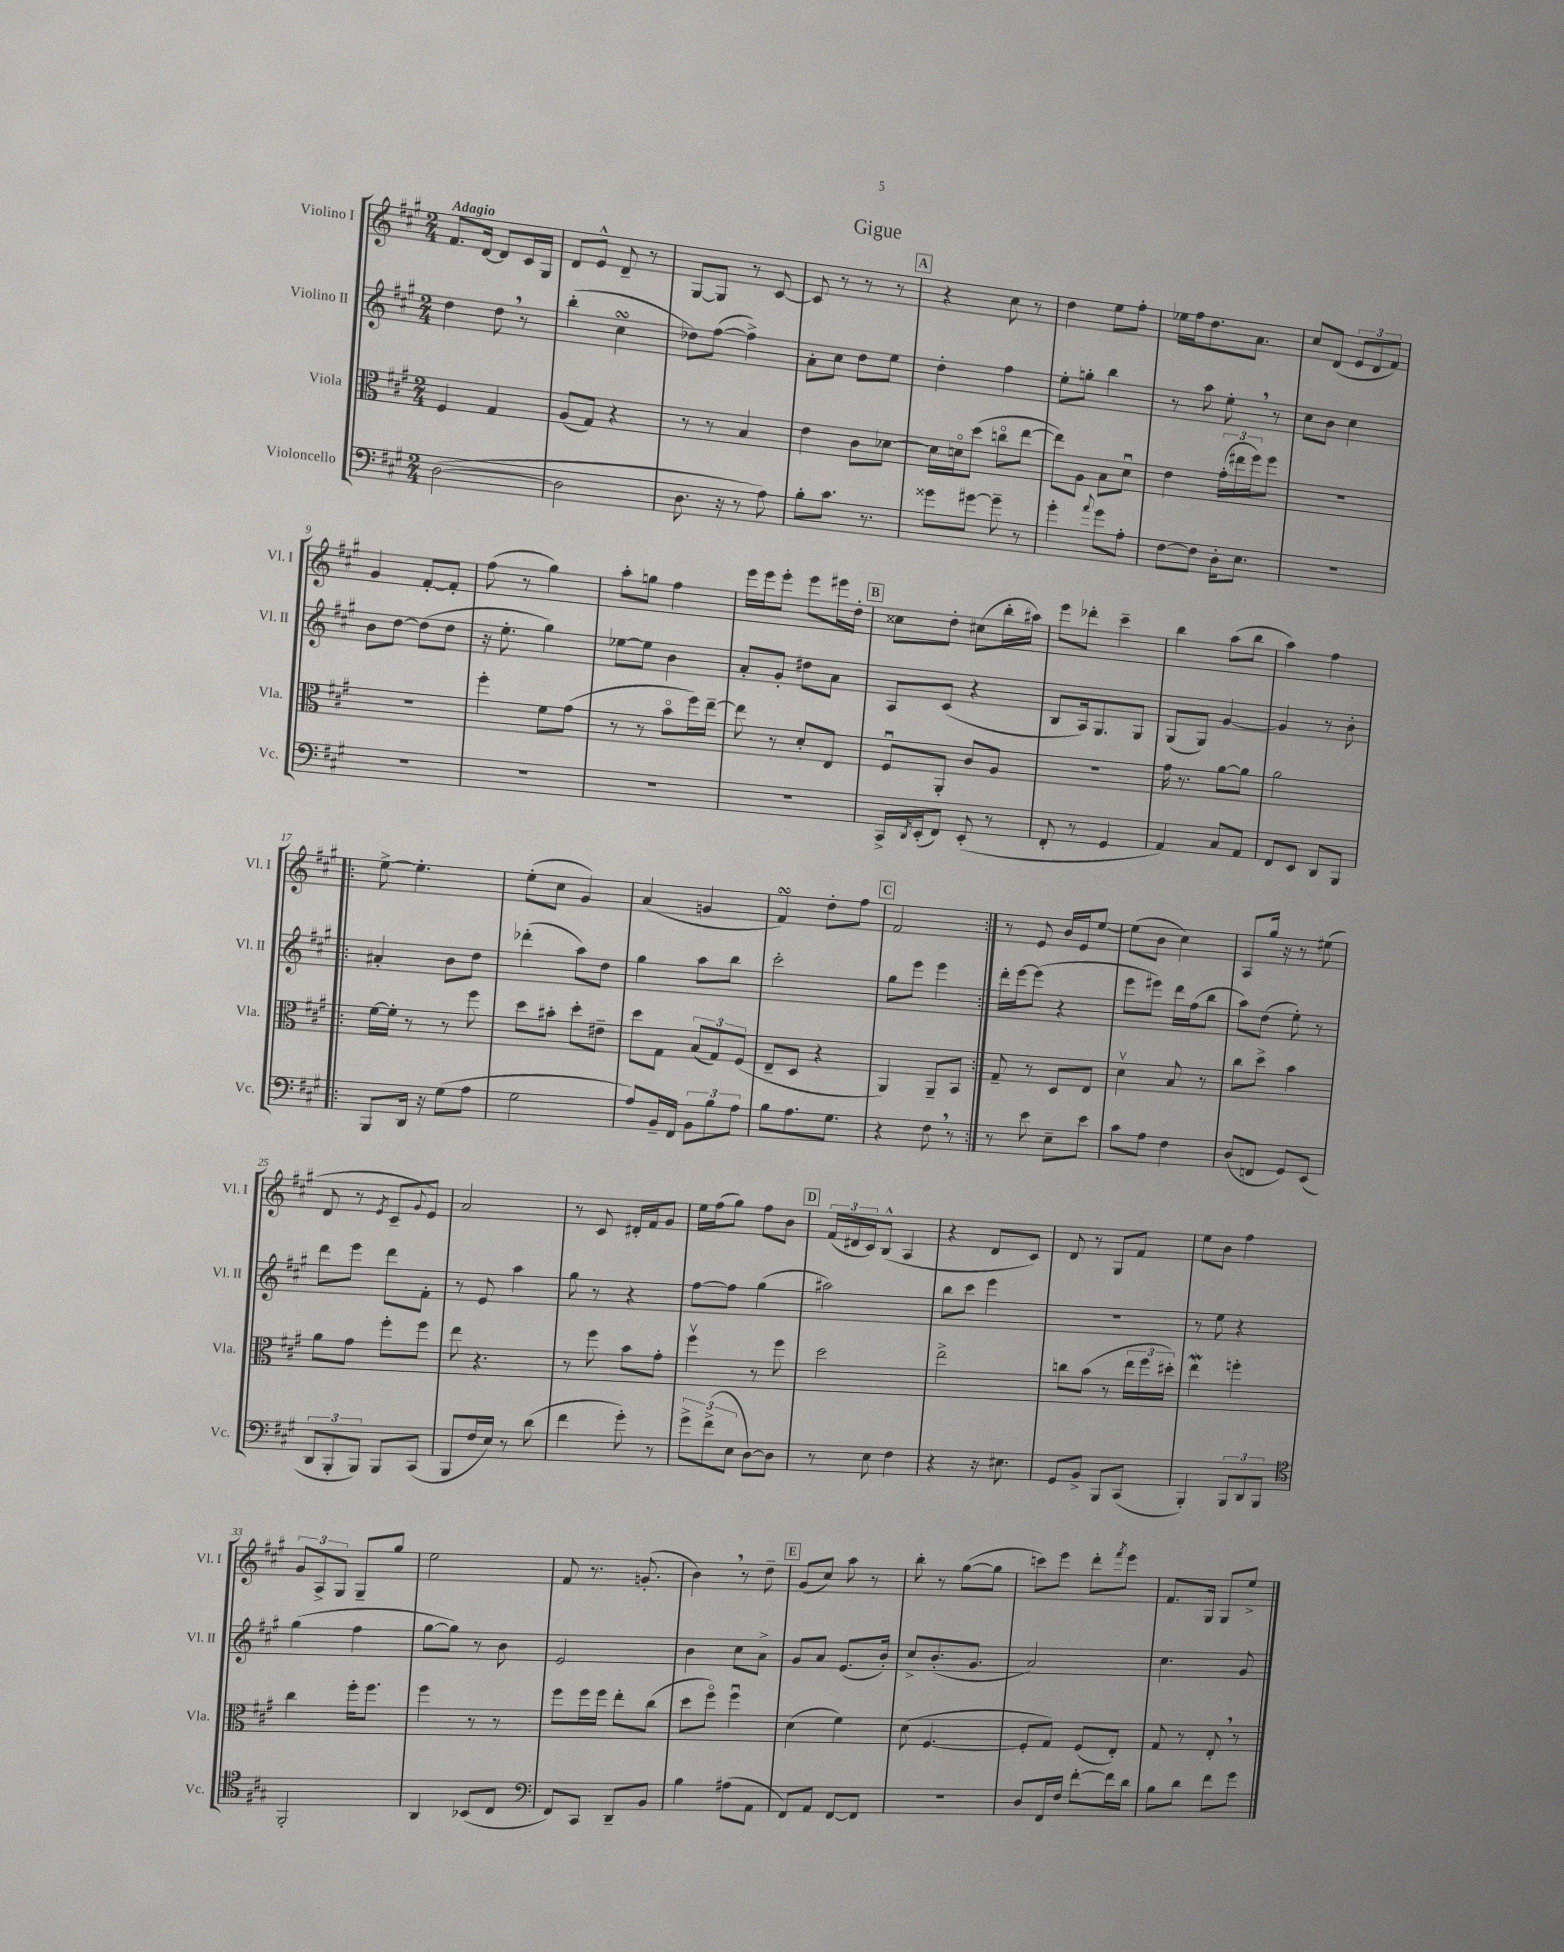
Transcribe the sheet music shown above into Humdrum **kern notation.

**kern	**kern	**kern	**kern
*staff4	*staff3	*staff2	*staff1
*clefF4	*clefC3	*clefG2	*clefG2
*k[f#c#g#]	*k[f#c#g#]	*k[f#c#g#]	*k[f#c#g#]
*M2/4	*M2/4	*M2/4	*M2/4
([2D\	4F#/	4dd\	8.f#/L
.	.	.	[16d/Jk
.	4G#/	8dd\	8d/]L
.	.	8r	16c#/L
.	.	.	16G#/JJ
=	=	=	=
2D\]	(8A/L	(4bb'\	8d/L
.	8G#/J)	.	8e^^/J
.	4r	4cc#\	8d~/
.	.	.	8r
=	=	=	=
8.D\	8r	8dd-\L)	[8G#/L
.	8r	([8ff#\J	8G#/]J
16r	.	.	.
8r	4B/	4ff#^\])	8r
8A\)	.	.	[8c#/
=	=	=	=
8B'\L	4e\	8a'\L	8c#/]
8.c#\J	.	8cc#\J	8r
.	8c#\L	8dd\L	8r
8.r	.	.	.
.	[8d-\J	8ee\J	8r
=	=	=	=
8g##\L	16d-\]LL	4dd'\	4r
.	16do\J	.	.
[8g#\J	(8dd\J	.	.
8g#~\]	8cco\L	4ff#\	8cc#\
8r	[8ee\J	.	8r
=	=	=	=
4g#'\	8ee\]L)	8ee'\L	4dd\
.	8A\J	8gg'\J	.
8qqa/	.	.	.
8g#\L	8B\L	4bb\	8ee\L
8A'\J	8du\J	.	8ff#'\J
=	=	=	=
[8F#\L	4e\	8r	16ee-\LL
.	.	.	16ff#\J
8F#\]J	.	8aa\	8.dd\
16D'\LK	(24g#'\LL	8ee'\	.
.	24ee#\	.	.
8.E\J	.	.	8.a\J
.	24ff#\J)	.	.
.	8ff#\J	8r	.
=	=	=	=
2r	2r	8cc#\L	8cc#/L
.	.	8b\J	(8d/J
.	.	4cc#\	12e/L
.	.	.	12d/
.	.	.	12f#/J)
=	=	=	=
2r	2r	8b\L	4g#/
.	.	[8dd\J	.
.	.	(8dd\]L	[8f#'/L
.	.	8dd\J	8f#'/]J
=	=	=	=
2r	4ff#'\	16r	(8ff#\
.	.	8.ee'\	.
.	.	.	8r
.	8f#\L	4gg#\)	4gg#\)
.	(8g#\J	.	.
=	=	=	=
2r	8r	[8ee-\L	8aa'\L
.	8r	8ee-\]J	8gg\J
.	8bo\L	4b\	4ff#\
.	16ff#\L)	.	.
.	[16ee~\JJ	.	.
=	=	=	=
2r	8ee\]	8a'/L	16eee\LL
.	.	.	16eee\J
.	8r	8g#'/J	8eee'\J
.	8d'/L	8dd#\L	8eee\L
.	8E/J	8a\J	16eee#\L
.	.	.	16dd'\JJ
=	=	=	=
16CC#^/LL	8F#u/L	8A/L	8cc##\L
8qDD/	.	.	.
(16EE'/J	.	.	.
8FF#/J)	8AA'/J	(8c#/J	8dd'\J
(8EE'/	8c#/L	4r	(8cc#\L
8r	8A/J	.	16bb'\L
.	.	.	16aa#\JJ)
=	=	=	=
8FF#'/	2r	8B/L	8eee\L
8r	.	16A/k)	8ddd-'\J
.	.	8.G#/	.
4GG#/	.	.	4ccc#~\
.	.	8G#/J	.
=	=	=	=
4AA/)	16g#\	(8G#/L	4bb\
.	8.r	.	.
.	.	8G#/J)	.
8C#/L	[8a\L	[4g#/	(8aa\L
8AA/J	8a\]J	.	8bb\J
=	=	=	=
8FF#/L	2a\	4g#/]	4aa\)
8EE/J	.	.	.
8DD/L	.	8r	4ff#\
8BBB/J	.	8b'\	.
=!|:	=!|:	=!|:	=!|:
8BBB/L	[16f#\LL	4a#'/	[8ee^\
.	16f#'\]JJ	.	.
16DD/Jk	8r	.	4.ee'\]
16r	.	.	.
(8G#\L	8r	8b\L	.
8A\J	8ff#\	8dd\J	.
=	=	=	=
2G#\	8dd\L	(4ddd-'\	(8ee'\L
.	8b#'\J	.	8cc#\J
.	8dd'\L	8aa\L)	4g#/)
.	8e#~\J	8dd\J	.
=	=	=	=
8A/L)	8dd\L	4gg#\	(4a/
16BB~/L	8G#\J	.	.
16FF#/JJ	.	.	.
12BB\L	(12B/L	8aa\L	4g/
12B\	12G#/)	.	.
.	.	8bb\J	.
12A\J	(12F#/J	.	.
=	=	=	=
8B\L	8E~/L	2ccc#'\	4f#/)
8.A\	8D/J	.	.
.	4r	.	8dd'\L
8.G#\J	.	.	.
.	.	.	8ff#\J
=	=	=	=
4r	4AA/)	8gg#\L	2f#/
.	.	8eee\J	.
8F#\	8AA~/L	4eee\	.
8r	8BB/J	.	.
=:|!	=:|!	=:|!	=:|!
8r	8G#~/	16ddd'\LL	8r
.	.	[16eee\J	.
8e\	8r	(8eee\]J	8e/
8E~\L	8D/L	4r	16b/LL
.	.	.	16e/J
8e\J	8E/J	.	[8ee/J
=	=	=	=
8c#\L	4dv\	8eee\L	(8ee\]L
8A\J	.	8eee#\J)	8b\J
4F#\	8B/	16ddd\LL	4cc#\)
.	.	(16ff#\J	.
.	8r	8bb\J	.
=	=	=	=
(8D/L	8cc#\L	8aa\L)	8A/L
8FF/J	8dd^\J	(8dd\J	16gg#/Jk
.	.	.	16r
8GG#/L)	4b\	8ee'\)	8r
(8EE/J	.	8r	(8ee#\
=	=	=	=
12DD/L	8a\L	8ddd\L	8d/
12BBB'/	.	.	.
.	8g#\J	8eee\J	8r
12BBB/J)	.	.	.
.	.	.	8qe/
8BBB/L	8ff#'\L	8ddd\L	8c#~/L
.	.	.	8qqg#/
(8CC#/J	8ff#\J	8f#'\J	8e/J)
=	=	=	=
8BBB/L	8ee\	8r	2a/
16F#/L	4.r	8e/	.
16E/JJ)	.	.	.
8r	.	4aa\	.
(8d\	.	.	.
=	=	=	=
4f#\	8r	8gg#\	8r
.	8ff#\	8r	8c#/
8g#'\)	8b\L	4r	16d#'/LL
.	.	.	16f#/J
8r	8g#'\J	.	8g#/J
=	=	=	=
12g#^\L	4ff#v\	[8ff#\L	16ee\LL
.	.	.	(16ff#\J
(12f#^\	.	.	.
.	.	8ff#\]J	8gg#\J)
12E\J	.	.	.
[8D\L)	8r	(4gg#\	8ff#\L
8D\]J	8ff#\	.	8b\J
=	=	=	=
8r	2dd\	2aa#\)	(24f#/LL
.	.	.	24d#/
.	.	.	24c#/J)
8E\	.	.	(8B^^/J
4F#\	.	.	4A/
=	=	=	=
4r	2ee^\	8bb\L	4r
.	.	8ccc#\J	.
16r	.	4eee\	8d/L
8.E#\	.	.	.
.	.	.	8c#/J)
=	=	=	=
8GG#/L	8cc\L	2r	8d/
8BB^/J	(8b\J	.	8r
8BBB/L	8r	.	8G#/L
(8CC#/J	24ee\LL	.	8f#/J
.	24ff#\	.	.
.	24dd#'\JJ)	.	.
=	=	=	=
4BBB'/)	4ee\	8r	8ee\L
.	.	8ee\	8b\J
12BBB/L	4ff'\	4r	4ff#\
12DD/	.	.	.
12BBB/J	.	.	.
=	=	=	=
*clefC4	*	*	*
2FF#'/	4cc#\	(4gg#\	12g#/L
.	.	.	12A^/
.	.	.	12G#/J
.	16ff#'\LK	4ff#\	8G#~/L
.	8.ff#\J	.	.
.	.	.	8gg#/J
=	=	=	=
4AA/	4ff#\	[8gg#\L	2ee\
.	.	8gg#\]J)	.
(8BB-/L	8r	8r	.
8C#/J	8r	8b\	.
=	=	=	=
*clefF4	*	*	*
8FF#/L)	8ff#\L	2e/	8f#/
8CC#/J	16ff#\L	.	8.r
.	16ff#\JJ	.	.
8DD~/L	8ee'\L	.	.
.	.	.	(8.g'/
8BB/J	(8cc#\J	.	.
=	=	=	=
4B\	8dd\L	4b\	4b\)
.	8ff#o\J)	.	.
(8A#\L	4ff#u\	8cc#\L	8r
8AA\J	.	8a^\J	8dd~\
=	=	=	=
8FF#/L)	(4d\	8g#/L	(8g#/L
8AA/J	.	8a/J	8cc#/J)
[8FF#/L	4f#\)	(8.e/L	8aa\
8FF#/]J	.	.	8r
.	.	16b'/Jk)	.
=	=	=	=
2r	(8d\	8cc#^/L	8bb'\
.	[4.F#/	(8.b'/	8r
.	.	.	([8gg#\L
.	.	8.g#/J	.
.	.	.	8gg#\]J
=	=	=	=
8D/L	8F#'/]L	2a/)	8ccc\L)
16FF#/L	8G#/J)	.	8eee\J
16F#/JJ	.	.	.
[8f#'\L	(8F#/L	.	8ddd'\L
.	.	.	8qfff#/
16f#\]L	8E'/J)	.	8eee\J
16d\JJ	.	.	.
=	=	=	=
8B\L	8G#/	4.cc#\	8.f#/L
8d\J	8r	.	.
.	.	.	16G#/Jk
8f#\L	8E'/	.	8G#/L
8g#\J	8r	8g#/	8ee^/J
==	==	==	==
*-	*-	*-	*-
